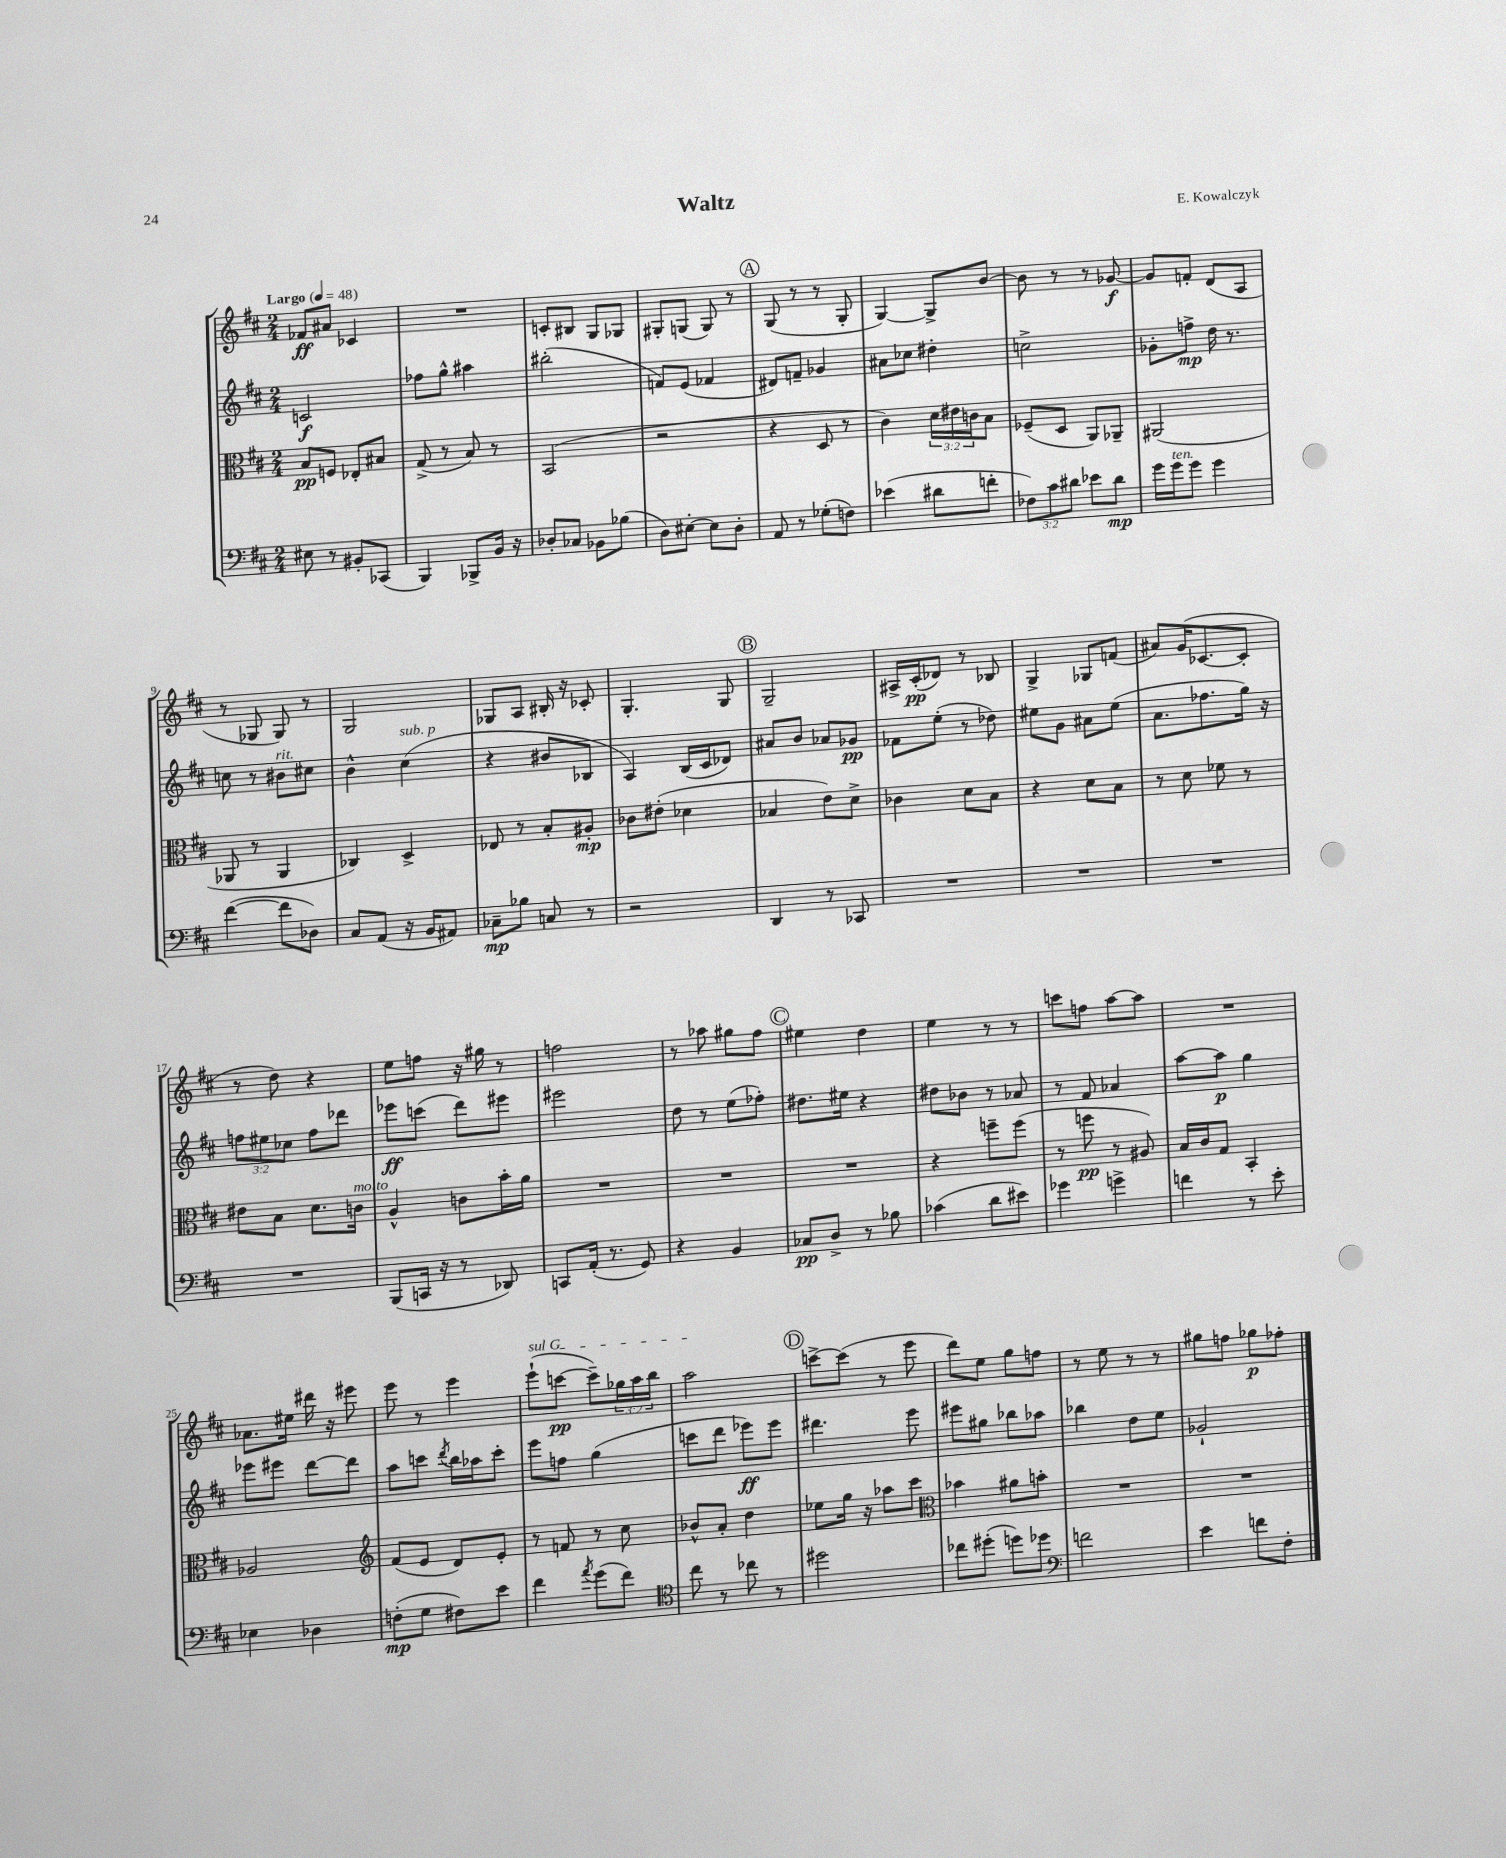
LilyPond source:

\header { title = "Waltz" composer = "E. Kowalczyk" }
<<
\new StaffGroup <<
\new Staff = "s0" {
    \clef treble \key d \major \numericTimeSignature \time 2/4 \override Staff.TupletNumber.text = #tuplet-number::calc-fraction-text \tempo "Largo" 4 = 48
    fes'8\ff ais'8 ces'4 |
    R2 |
    c'8-. bis8 g8 ges8 |
    gis8-. g8( g8) r8 |
    \mark \markup { \circle "A" } g8( r8 r8 g8-. |
    g4~) g8-> b'8~ |
    b'8 r8 r8 ges'8~\f |
    ges'8 f'8-. d'8( a8 |
    r8 ges8 ges8) r8 |
    g2 |
    ges8 a8 bis16-. r16 ces'8-. |
    g4.-. g8 |
    \mark \markup { \circle "B" } g2-- |
    ais16-> cis'16-.\pp( des'8) r8 bes8 |
    g4-> ges8 f'8( |
    ais'8) g'16( ces'8.~ ces'8-. |
    r8 d''8) r4 |
    e''8 f''8 r16 gis''16 r8 |
    f''2 |
    r8 aes''8 gis''8 fis''8 |
    \mark \markup { \circle "C" } eis''4 d''4 |
    e''4 r8 r8 |
    c'''8 f''8 a''8~ a''8 |
    R2 |
    aes'8. eis''16 dis'''16 r16 eis'''8 |
    e'''8 r8 e'''4 |
    \once \override TextSpanner.bound-details.left.text = \markup { \italic "sul G" } e'''8-!\startTextSpan( c'''8~\pp c'''8--) \tuplet 3/2 { ges''16 a''16 b''16 } |
    a''2\stopTextSpan |
    \mark \markup { \circle "D" } c'''8~-> c'''8( r8 e'''8 |
    d'''8) e''8 g''8 f''8 |
    r8 e''8 r8 r8 |
    gis''8 f''8 ges''8\p fes''8-. \bar "|." |
}
\new Staff = "s1" {
    \clef treble \key d \major \numericTimeSignature \time 2/4 \override Staff.TupletNumber.text = #tuplet-number::calc-fraction-text
    c'2\f |
    fes''8 g''8-^ ais''4 |
    bis''2-.( |
    f'8) e'8( fes'4 |
    \mark \markup { \circle "A" } dis'8) f'8-- ges'4 |
    ais'8 ces''8 dis''4-. |
    c''2-> |
    ges'8-. f''8->\mp d''16 r8. |
    c''8 r8 bis'8^\markup { \italic "rit." } cis''8 |
    b'4-^ cis''4^\markup { \italic "sub. p" }( |
    r4 bis'8 bes8 |
    a4) b16( cis'16 des'8) |
    \mark \markup { \circle "B" } ais'8 b'8 aes'8 ges'8\pp |
    fes'8 e''8-.( r8 des''8) |
    eis''8 g'8 ais'8 eis''8( |
    a'8. fes''8. g''16) r16 |
    \tuplet 3/2 { f''8 eis''8 ces''8 } f''8 des'''8 |
    ees'''8\ff c'''8( d'''8) eis'''8 |
    eis'''2 |
    d''8 r8 e''8( fes''8-.) |
    \mark \markup { \circle "C" } dis''8. eis''16 r4 |
    dis''8 bes'8 r8 aes'8 |
    r8 fis'8 aes'4 |
    a''8~ a''8\p g''4 |
    ees'''8 eis'''8 d'''8~ d'''8 |
    a''8 c'''8 \acciaccatura { d'''8 } b''16 aes''16 c'''8-. |
    e'''8 f''8 g''4( |
    c'''8 d'''8 ees'''8\ff) ees'''8 |
    \mark \markup { \circle "D" } dis'''4. e'''8 |
    eis'''8 gis''8 bes''8 aes''8 |
    bes''4 d''8 e''8 |
    ges'2-! \bar "|." |
}
\new Staff = "s2" {
    \clef alto \key d \major \numericTimeSignature \time 2/4 \override Staff.TupletNumber.text = #tuplet-number::calc-fraction-text
    b8\pp f8 ees8-. bis8 |
    g8->( r8 b8) r8 |
    b,2( |
    r2 |
    \mark \markup { \circle "A" } r4 d8 r8 |
    cis'4) \tuplet 3/2 { d'16 eis'16 c'16 } b8 |
    fes8--( d8 a,8) aes,8-- |
    ais,2( |
    aes,8 r8 aes,4 |
    ces4) d4-> |
    ees8 r8 b8-. ais8-.\mp |
    ces'8 eis'8-.( des'4 |
    \mark \markup { \circle "B" } bes4 e'8) d'8-> |
    ces'4 d'8 b8 |
    r4 d'8 b8 |
    r8 d'8 fes'8 r8 |
    eis'8 b8 d'8. c'16^\markup { \italic "molto" } |
    a4-^ c'8 b'16-. a'16 |
    R2 |
    R2 |
    \mark \markup { \circle "C" } R2 |
    r4 f''8-- f''8( |
    r8 f''8\pp r8 ais8) |
    b16 cis'16 g8 b,4-. |
    aes2 |
    \clef treble fis'8( e'8 d'8) e'8-. |
    r8 f'8 r8 cis''8 |
    bes'8-^ a'8-. d''4 |
    \mark \markup { \circle "D" } ees''8 g''16 r16 aes''8 cis'''8 |
    \clef alto bes'4 ais'8 b'8-. |
    R2 |
    R2 \bar "|." |
}
\new Staff = "s3" {
    \clef bass \key d \major \numericTimeSignature \time 2/4 \override Staff.TupletNumber.text = #tuplet-number::calc-fraction-text
    eis8 r8 bis,8-. ces,8( |
    b,,4) bes,,8-> b,16 r16 |
    des8-. ces8 bes,8 bes8( |
    d8) eis8~-. eis8 d8-. |
    \mark \markup { \circle "A" } a,8 r8 ges8-.( f8) |
    ees'4( dis'8 f'8-. |
    \tuplet 3/2 { fes8) cis'8 dis'8 } ees'8 dis'8\mp |
    g'16 g'16^\markup { \italic "ten." } g'8 g'4 |
    fis'4~( fis'8 des8) |
    cis8 a,8( r16 b,16 ais,8) |
    ces8--\mp bes8 c8 r8 |
    r2 |
    \mark \markup { \circle "B" } d,4 r8 ces,8 |
    R2 |
    R2 |
    R2 |
    R2 |
    b,,8( c,16 r16 r8 des,8) |
    c,8 a,16-.( r8. g,8) |
    r4 b,4 |
    \mark \markup { \circle "C" } ces8\pp d8-> r8 bes8 |
    ces'4( d'8 eis'8) |
    ges'4 g'4-> |
    f'4 r8 e'8-. |
    ees4 des4 |
    f8-.\mp( g8 fis8) e'8 |
    fis'4 \acciaccatura { a'8 } g'8( fis'8) |
    \clef tenor cis''8 r8 ces''8 r8 |
    \mark \markup { \circle "D" } dis''2 |
    ces''8 dis''8-.( d''8) des''8 |
    \clef bass f'2 |
    e'4 f'8 fis8-. \bar "|." |
}
>>
>>
